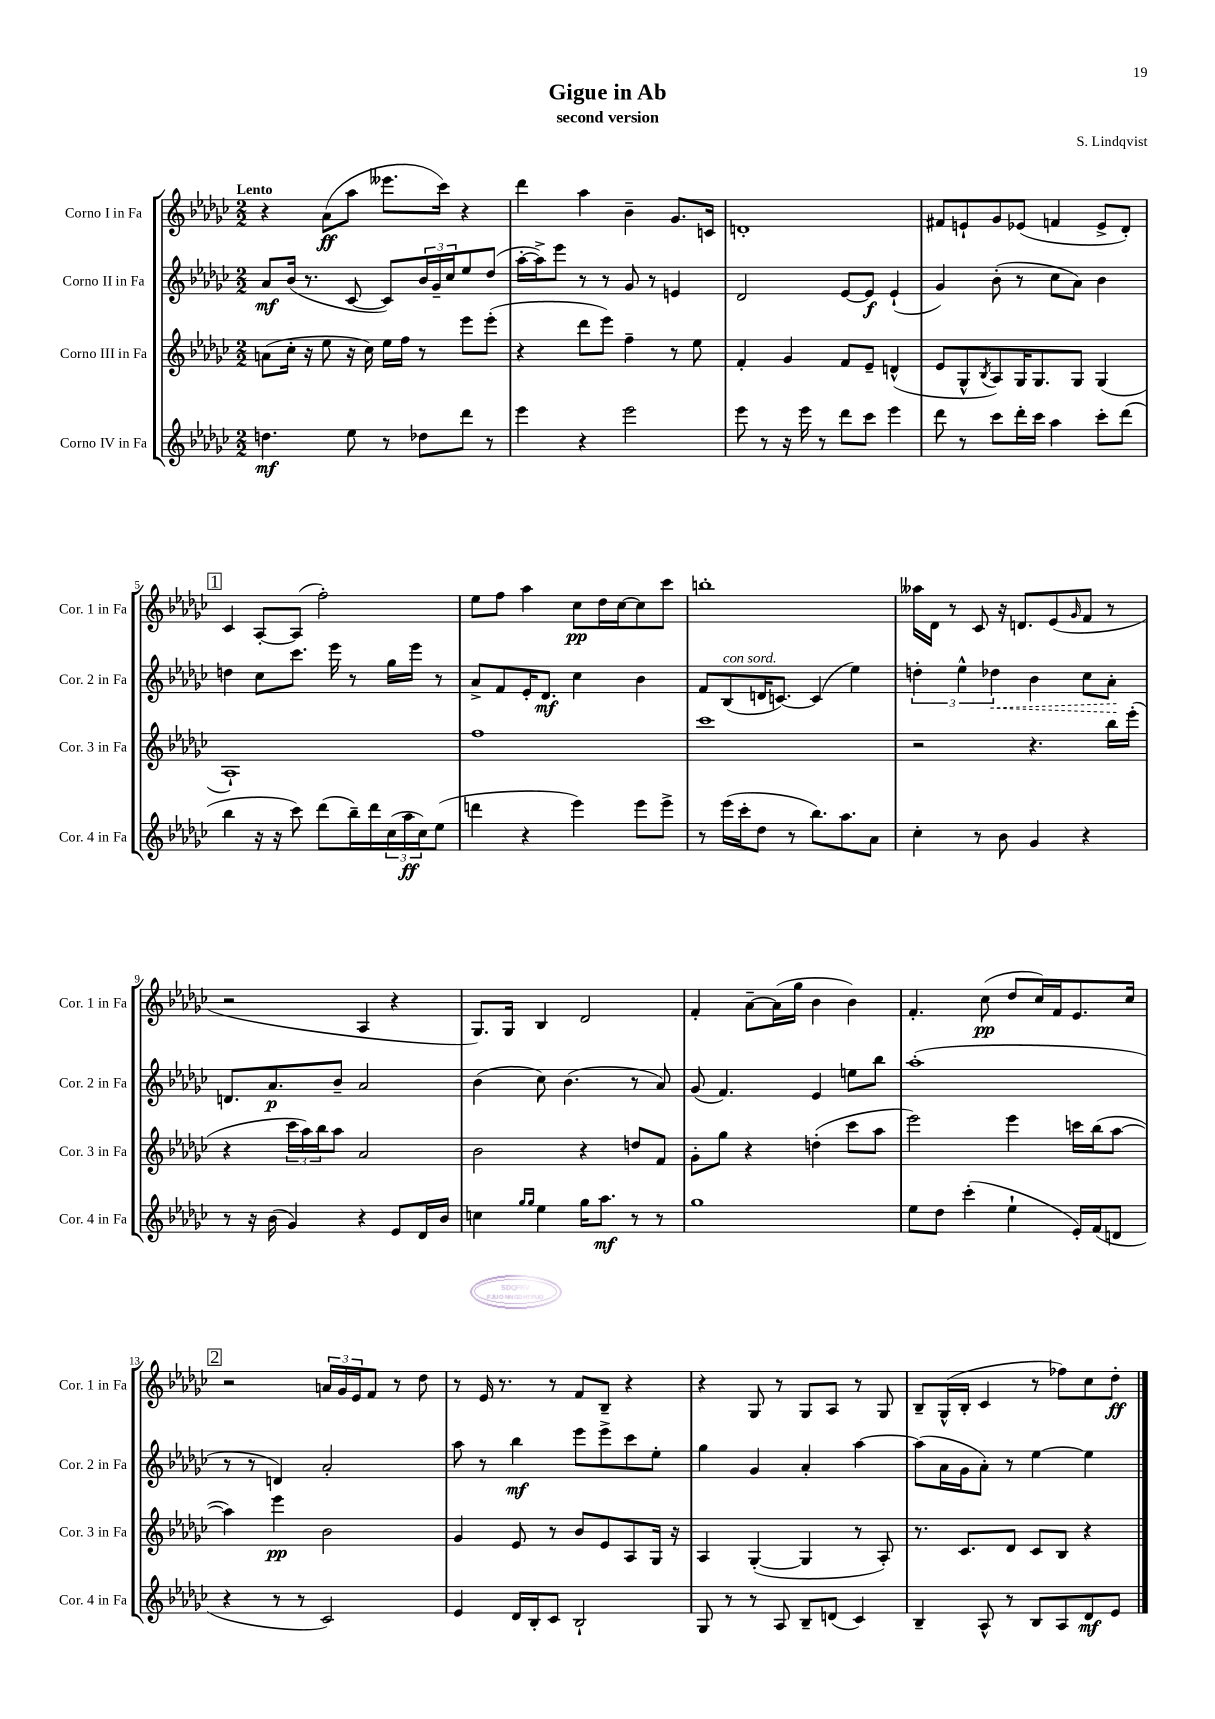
\header { title = "Gigue in Ab" composer = "S. Lindqvist" subtitle = "second version" }
<<
\new StaffGroup <<
\new Staff = "s0" \with { instrumentName = "Corno I in Fa" shortInstrumentName = "Cor. 1 in Fa" } {
    \clef treble \key ges \major \numericTimeSignature \time 2/2 \tempo "Lento"
    r4 aes'8\ff( aes''8 eeses'''8. ces'''16) r4 |
    des'''4 aes''4 bes'4-- ges'8. c'16 |
    d'1-. |
    fis'8 e'8-! ges'8 ees'8( f'4 ees'8-> des'8-.) |
    \mark \markup { \box "1" } ces'4 aes8~-. aes8( f''2-.) |
    ees''8 f''8 aes''4 ces''8\pp des''16 ces''16~ ces''8 ces'''8 |
    b''1-. |
    aeses''16 des'16 r8 ces'8 r16 d'8. ees'8( \grace { ges'16 } f'8 r8 |
    r2 aes4 r4 |
    ges8.) ges16 bes4 des'2 |
    f'4-. aes'8~-- aes'16( ges''16 bes'4 bes'4) |
    f'4.-. ces''8\pp( des''8 ces''16) f'16 ees'8. ces''16 |
    \mark \markup { \box "2" } r2 \tuplet 3/2 { a'16 ges'16 ees'16 } f'8 r8 des''8 |
    r8 ees'16 r8. r8 f'8 bes8-- r4 |
    r4 ges8 r8 ges8 aes8 r8 ges8 |
    bes8-- ges16-^( bes16-. ces'4 r8 fes''8) ces''8 des''8-.\ff \bar "|." |
}
\new Staff = "s1" \with { instrumentName = "Corno II in Fa" shortInstrumentName = "Cor. 2 in Fa" } {
    \clef treble \key ges \major \numericTimeSignature \time 2/2
    aes'8\mf bes'16( r8. ces'8~ ces'8) \tuplet 3/2 { bes'16 ges'16-- ces''16 } ees''8 des''8( |
    aes''16~-. aes''16->) ees'''8 r8 r8 ges'8 r8 e'4 |
    des'2 ees'8~ ees'8\f ees'4-!( |
    ges'4) bes'8-.( r8 ces''8 aes'8) bes'4 |
    \mark \markup { \box "1" } d''4 ces''8 ces'''8. ees'''16 r8 ges''16 ees'''16 r8 |
    aes'8-> f'8 ees'16-. des'8.\mf ces''4 bes'4 |
    f'8 bes8^\markup { \italic "con sord." }( d'16 c'8.~) c'4( ees''4) |
    \tuplet 3/2 { d''4-. ees''4-^ \once \override Hairpin.style = #'dashed-line des''4\< } bes'4 ces''8 aes'8-.\! |
    d'8. aes'8.\p bes'8-- aes'2 |
    bes'4( ces''8) bes'4.( r8 aes'8) |
    ges'8( f'4.) ees'4 e''8 bes''8 |
    aes''1-.( |
    \mark \markup { \box "2" } r8 r8 d'4) aes'2-. |
    aes''8 r8 bes''4\mf ees'''8 ees'''8-> ces'''8 ees''8-. |
    ges''4 ges'4 aes'4-. aes''4~ |
    aes''8( aes'16 ges'16 aes'8-.) r8 ees''4~ ees''4 \bar "|." |
}
\new Staff = "s2" \with { instrumentName = "Corno III in Fa" shortInstrumentName = "Cor. 3 in Fa" } {
    \clef treble \key ges \major \numericTimeSignature \time 2/2
    a'8( ces''16-. r16 ees''8 r16 ces''16) ees''16 f''16 r8 ees'''8 ees'''8-.( |
    r4 des'''8 ees'''8) f''4-- r8 ees''8 |
    f'4-. ges'4 f'8 ees'8-- d'4-^( |
    ees'8 ges8-^ \acciaccatura { bes8 } aes8) ges16 ges8. ges8 ges4( |
    \mark \markup { \box "1" } aes1-!) |
    f''1 |
    ces'''1 |
    r2 r4. bes''16 ees'''16-.( |
    r4 \tuplet 3/2 { ces'''16 aes''16) bes''16 } aes''8 aes'2 |
    bes'2 r4 d''8 f'8 |
    ges'8-. ges''8 r4 d''4-.( ces'''8 aes''8 |
    ees'''2) ees'''4 c'''16 bes''16( aes''8~ |
    \mark \markup { \box "2" } aes''4) ees'''4\pp bes'2 |
    ges'4 ees'8 r8 bes'8 ees'8 aes8 ges16 r16 |
    aes4 ges4~-.( ges4 r8 aes8-.) |
    r8. ces'8. des'8 ces'8 bes8 r4 \bar "|." |
}
\new Staff = "s3" \with { instrumentName = "Corno IV in Fa" shortInstrumentName = "Cor. 4 in Fa" } {
    \clef treble \key ges \major \numericTimeSignature \time 2/2
    d''4.\mf ees''8 r8 des''8 des'''8 r8 |
    ees'''4 r4 ees'''2 |
    ees'''8 r8 r16 ees'''16 r8 des'''8 ces'''8 ees'''4 |
    des'''8 r8 ces'''8 des'''16-. ces'''16 aes''4 ces'''8-. des'''8( |
    \mark \markup { \box "1" } bes''4 r16 r16 ces'''8) des'''8( bes''16--) des'''16 \tuplet 3/2 { ces''16( aes''16\ff ces''16) } ees''8( |
    d'''4 r4 ees'''4) ees'''8 ees'''8-> |
    r8 ees'''16( ces'''16-. des''8 r8 bes''8.) aes''8. aes'8 |
    ces''4-. r8 bes'8 ges'4 r4 |
    r8 r16 bes'16( ges'4) r4 ees'8 des'16 bes'16 |
    c''4 \grace { ges''16 ges''16 } ees''4 ges''16 aes''8.\mf r8 r8 |
    ges''1 |
    ees''8 des''8 ces'''4-.( ees''4-! ees'16-.) f'16( d'8 |
    \mark \markup { \box "2" } r4 r8 r8 ces'2) |
    ees'4 des'16 bes16-. ces'8 bes2-! |
    ges8 r8 r8 aes8 bes8-- d'8( ces'4) |
    bes4-- aes8-^ r8 bes8 aes8 des'8\mf ees'8 \bar "|." |
}
>>
>>
